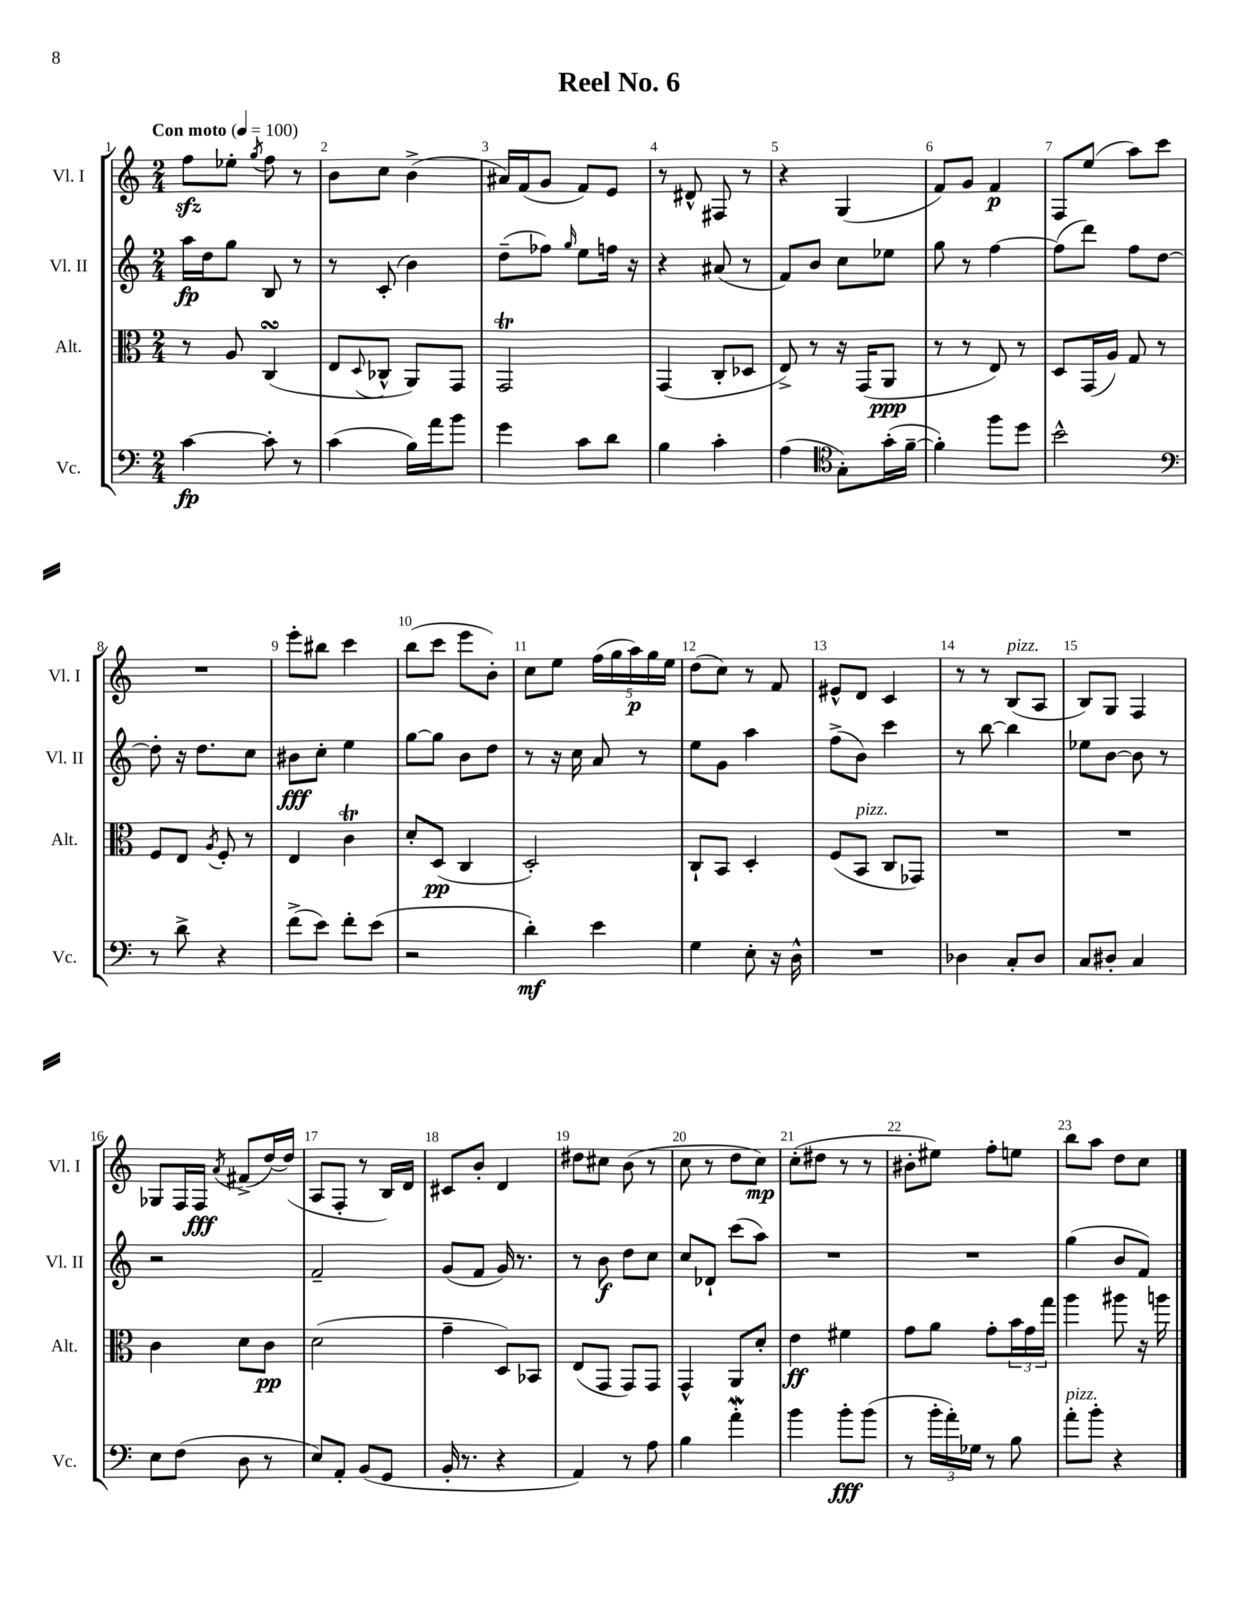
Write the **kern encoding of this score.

**kern	**kern	**kern	**kern
*staff4	*staff3	*staff2	*staff1
*clefF4	*clefC3	*clefG2	*clefG2
*k[]	*k[]	*k[]	*k[]
*M2/4	*M2/4	*M2/4	*M2/4
*MM100	*MM100	*MM100	*MM100
[4c\	8r	16aa\LL	8ff\L
.	.	16dd\J	.
.	8A/	8gg\J	8ee-'\J
.	.	.	8qgg/
8c'\]	(4C/	8B/	8ff\
8r	.	8r	8r
=	=	=	=
(4c\	8E/L	8r	8b\L
.	8qqD/	.	.
.	8C-^^/J	(8c'/	8cc\J
16B\LL)	8AA/L)	4b\)	(4b^\
16a\J	.	.	.
8b\J	8GG/J	.	.
=	=	=	=
4g\	2GG/	(8dd~\L	16a#/LL)
.	.	.	(16f/J
.	.	8ff-\J)	8g/J
.	.	16qqgg/	.
8c\L	.	8ee\L	8f/L)
8d\J	.	16ff\Jk	8e/J
.	.	16r	.
=	=	=	=
4B\	(4GG/	4r	8r
.	.	.	8d#^^/
4c'\	8C'/L	(8a#/	8F#/
.	8D-/J	8r	8r
=	=	=	=
(4A\	8E^/)	8f/L)	4r
.	8r	8b/J	.
*clefC4	*	*	*
8G'\L)	16r	8cc\L	(4G/
.	(16GG/LK	.	.
(16g'\L	8AA/J	8ee-\J	.
[16f~\JJ	.	.	.
=	=	=	=
4f'\])	8r	8gg\	8f/L)
.	8r	8r	8g/J
8ff\L	8E/)	[4ff\	4f/
8dd\J	8r	.	.
=	=	=	=
2b^^\	8D/L	(8ff\]L	8F/L
.	(16GG/L	8ddd\J)	(8ee/J
.	16A/JJ)	.	.
.	8G/	8ff\L	8aa\L)
.	8r	[8dd\J	8ccc\J
=	=	=	=
*clefF4	*	*	*
8r	8F/L	8dd'\]	2r
8d^\	8E/J	16r	.
.	.	8.dd\L	.
.	8qA/	.	.
4r	8F'/	.	.
.	8r	8cc\J	.
=	=	=	=
(8f^\L	4E/	8b#\L	8eee'\L
8e\J)	.	8cc'\J	8bb#\J
8f'\L	4c\	4ee\	4ccc\
(8e\J	.	.	.
=	=	=	=
2r	8d'/L	[8gg\L	(8bb\L
.	(8D/J	8gg\]J	8ccc\J
.	4C/	8b\L	8eee\L
.	.	8dd\J	8b'\J)
=	=	=	=
4d'\)	2D'/)	8r	8cc\L
.	.	16r	8ee\J
.	.	16cc\	.
4e\	.	8a/	(20ff\LL
.	.	.	20gg\
.	.	.	20aa\)
.	.	8r	.
.	.	.	20gg\
.	.	.	20ee\JJ
=	=	=	=
4G\	8C`/L	8ee\L	(8dd\L
.	8BB/J	8g\J	8cc\J)
8E'\	4D'/	4aa\	8r
16r	.	.	8f/
16D^^\	.	.	.
=	=	=	=
2r	(8F/L	(8ff^\L	8e#^^/L
.	8BB/J	8b\J)	8d/J
.	8C/L	4ccc\	4c/
.	8GG-/J)	.	.
=	=	=	=
4D-\	2r	8r	8r
.	.	[8bb\	8r
8C'/L	.	4bb\]	(8B/L
8D-/J	.	.	8A/J
=	=	=	=
8C/L	2r	8ee-\L	8B/L)
8D#'/J	.	[8b\J	8G/J
4C/	.	8b\]	4F/
.	.	8r	.
=	=	=	=
8E\L	4c\	2r	8G-/L
(8F\J	.	.	16F/L
.	.	.	16F/JJ
.	.	.	8qa/
8D\	8d\L	.	(8f#^/L
8r	8c\J	.	[16dd/L)
.	.	.	(16dd/]JJ
=	=	=	=
8E/L)	(2d\	2f~/	8A/L
8AA'/J	.	.	8F'/J
(8BB/L	.	.	8r
8GG/J	.	.	16B/LL)
.	.	.	16d/JJ
=	=	=	=
16BB'/	4g~\	(8g/L	8c#/L
8.r	.	.	.
.	.	8f/J	8b'/J
4r	8D/L)	16g/)	4d/
.	.	8.r	.
.	8BB-/J	.	.
=	=	=	=
4AA/)	(8E/L	8r	8dd#\L
.	8GG/J	8b\	8cc#\J
8r	8GG/L)	8dd\L	(8b\
8A\	8GG/J	8cc\J	8r
=	=	=	=
4B\	4GG^^/	8cc/L	8cc\
.	.	8d-`/J	8r
4a'\	8AA/L	(8ccc\L	8dd\L
.	8d'/J	8aa\J)	8cc\J)
=	=	=	=
4b\	4e\	2r	(8cc'\L
.	.	.	8dd#\J
8b'\L	4f#\	.	8r
(8b\J	.	.	8r
=	=	=	=
8r	8g\L	2r	8b#'\L
24b'\LL	8a\J	.	8ee#\J)
24a'\)	.	.	.
24G-\JJ	.	.	.
8r	8g'\L	.	8ff'\L
8B\	24b\L	.	8ee\J
.	24g\	.	.
.	24gg\JJ	.	.
=	=	=	=
8a'\L	4aa\	(4gg\	8bb\L
8b'\J	.	.	8aa\J
4r	8aa#\	8b/L	8dd\L
.	16r	8f/J)	8cc\J
.	16aa\	.	.
==	==	==	==
*-	*-	*-	*-
